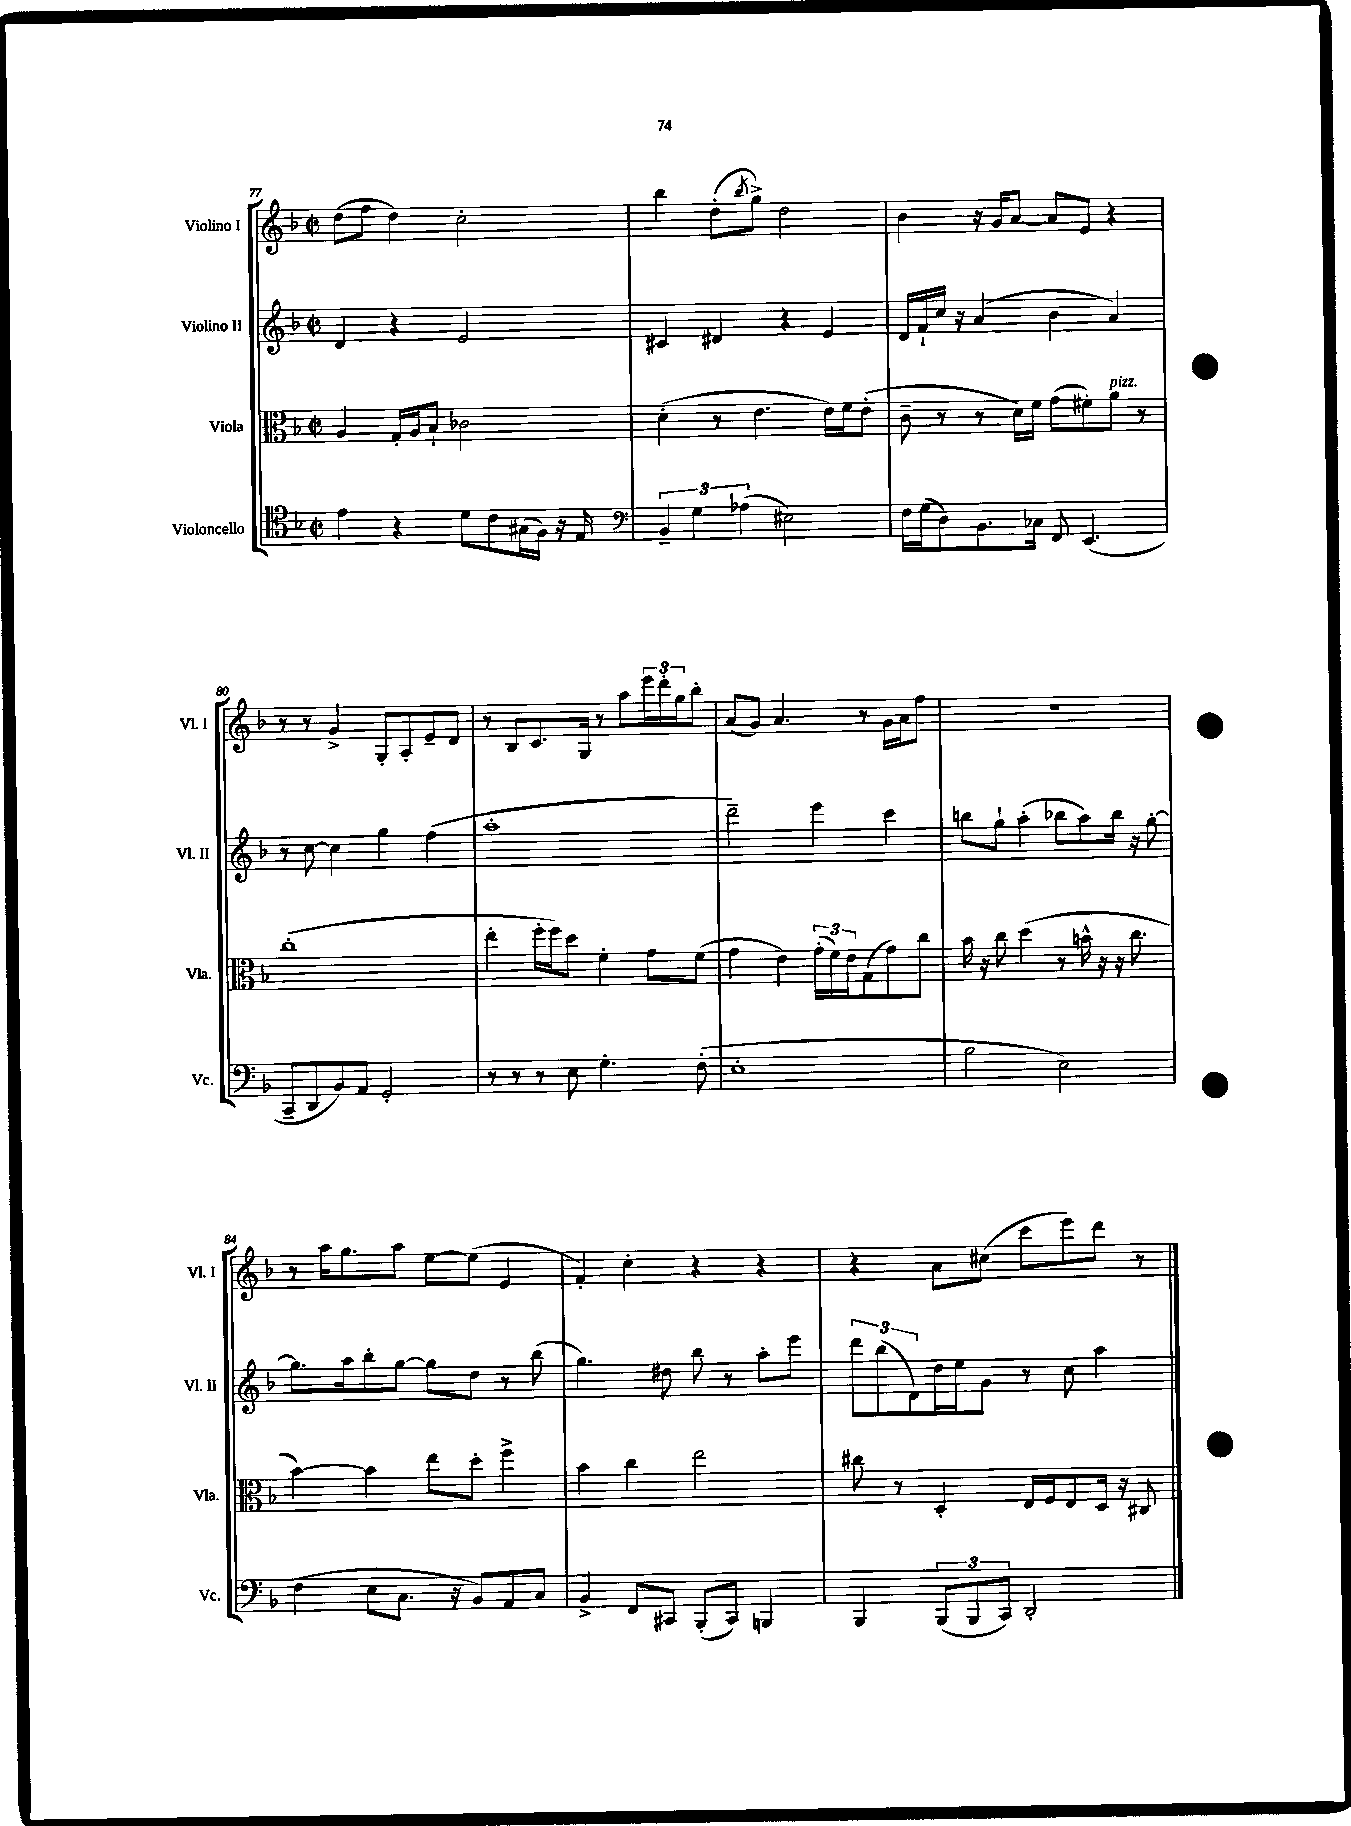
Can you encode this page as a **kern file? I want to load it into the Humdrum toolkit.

**kern	**kern	**kern	**kern
*part4	*part3	*part2	*part1
*staff4	*staff3	*staff2	*staff1
*I"Violoncello	*I"Viola	*I"Violino II	*I"Violino I
*I'Vc.	*I'Vla.	*I'Vl. II	*I'Vl. I
*clefC4	*clefC3	*clefG2	*clefG2
*k[b-]	*k[b-]	*k[b-]	*k[b-]
*M2/2	*M2/2	*M2/2	*M2/2
*met(c|)	*met(c|)	*met(c|)	*met(c|)
=77	=77	=77	=77
4e\	4A/	4d/	(8dd\L
.	.	.	8ff\J
4r	16G'/LL	4r	4dd\)
.	16A/J	.	.
.	8B-`/J	.	.
8d\L	2c-X\	2e/	2cc'\
8c\	.	.	.
(16G#X\L	.	.	.
16F\JJ)	.	.	.
16r	.	.	.
16E/	.	.	.
=78	=78	=78	=78
*clefF4	*	*	*
6BB-~/	(4d'\	4c#X/	4bb-\
6G\	.	.	.
.	8r	4d#X/	(8dd'\L
(6A-X\	.	.	.
.	.	.	8qbb-/
.	4.e\	.	8gg^\J)
2E#X\)	.	4r	2dd\
.	16e\LL)	4e/	.
.	16f\J	.	.
.	(8e'\J	.	.
=79	=79	=79	=79
16F\LL	8c~\	16d/LL	4b-\
(16G\J	.	16f`/	.
8D\)	8r	16cc/JJ	.
.	.	16r	.
8.BB-\	8r	(4a/	16r
.	.	.	16g/KL
.	16d\LL)	.	[8a/J
16C-X\Jk	16f\JJ	.	.
8FF/	(8g\L	4b-\	8a/L]
(4.EE/	8f#X'\)	.	8e/J
!	!LO:TX:a:i:t=pizz.	!	!
.	8a\J	4a/)	4r
.	8r	.	.
!!LO:LB:g=z
=80	=80	=80	=80
8CC~/L	(1cc'	8r	8r
8DD/	.	[8cc\	8r
8BB-/)	.	4cc\]	4g^/
8AA/J	.	.	.
2GG'/	.	4gg\	8G'/L
.	.	.	8A'/
.	.	(4ff\	8e~/
.	.	.	8d/J
=81	=81	=81	=81
8r	4ee'\	1aa'	8r
8r	.	.	8B-/L
8r	16ff'\LL	.	8.c/
.	16ff\J)	.	.
8E\	8dd\J	.	.
.	.	.	16G/Jk
4.G'\	4f'\	.	8r
.	.	.	8aa\L
.	8g\L	.	24eee\L
.	.	.	24ddd'\
.	.	.	24gg\J
(8F'\	(8f\J	.	8bb-'\J
=82	=82	=82	=82
1E'	4g\	2ddd~\)	(8a/L
.	.	.	8g/J)
.	4e\)	.	4.a/
.	(24g'\LL	4eee\	.
.	24f\)	.	.
.	24e\J	.	.
.	(8G\	.	8r
.	8g\)	4ccc\	16g\LL
.	.	.	16a\J
.	8cc\J	.	8ff\J
=83	=83	=83	=83
2B-\	16b-\	8bbn\L	1r
.	16r	.	.
.	8cc\	8gg`\J	.
.	(4dd\	(4aa'\	.
2E\)	8r	8bb-X\L	.
.	16bn^^\	8aa\)	.
.	16r	.	.
.	16r	16bb-\Jk	.
.	8.cc\	16r	.
.	.	[8gg'\	.
!!LO:LB:g=z
=84	=84	=84	=84
(4F\	[4b-\)	8.gg\L]	8r
.	.	.	16aa\KL
.	.	16aa\k	8.gg\
8E\L	4b-\]	8bb-'\	.
8.C\J	.	[8gg\J	8aa\J
.	8ee\L	8gg\L]	[8ee\L
16r	.	.	.
8BB-/L)	8dd'\J	8dd\J	(8ee\J]
8AA/	4ff^\	8r	4e/
8C/J	.	(8bb-\	.
=85	=85	=85	=85
4BB-^/	4b-\	4.gg\)	4f'/)
8FF/L	4cc\	.	4cc'\
8CC#X/J	.	8dd#X\	.
(8BBB-'/L	2ee\	8bb-\	4r
8CC#/J)	.	8r	.
4BBBn/	.	8aa'\L	4r
.	.	8eee\J	.
=86	=86	=86	=86
4BBB-/	8cc#X\	12ddd\L	4r
.	.	(12bb-\	.
.	8r	.	.
.	.	12d\)	.
(12BBB-/L	4D'/	16dd\L	8a\L
.	.	16ee\J	.
12BBB-/	.	.	.
.	.	8g\J	(8cc#X\J
12CC/J)	.	.	.
2DD'/	16E/LL	8r	8ccc\L
.	16F/J	.	.
.	8E/	8cc\	8eee\)
.	16D/Jk	4aa\	8ddd\J
.	16r	.	.
.	8C#X/	.	8r
==	==	==	==
*-	*-	*-	*-
